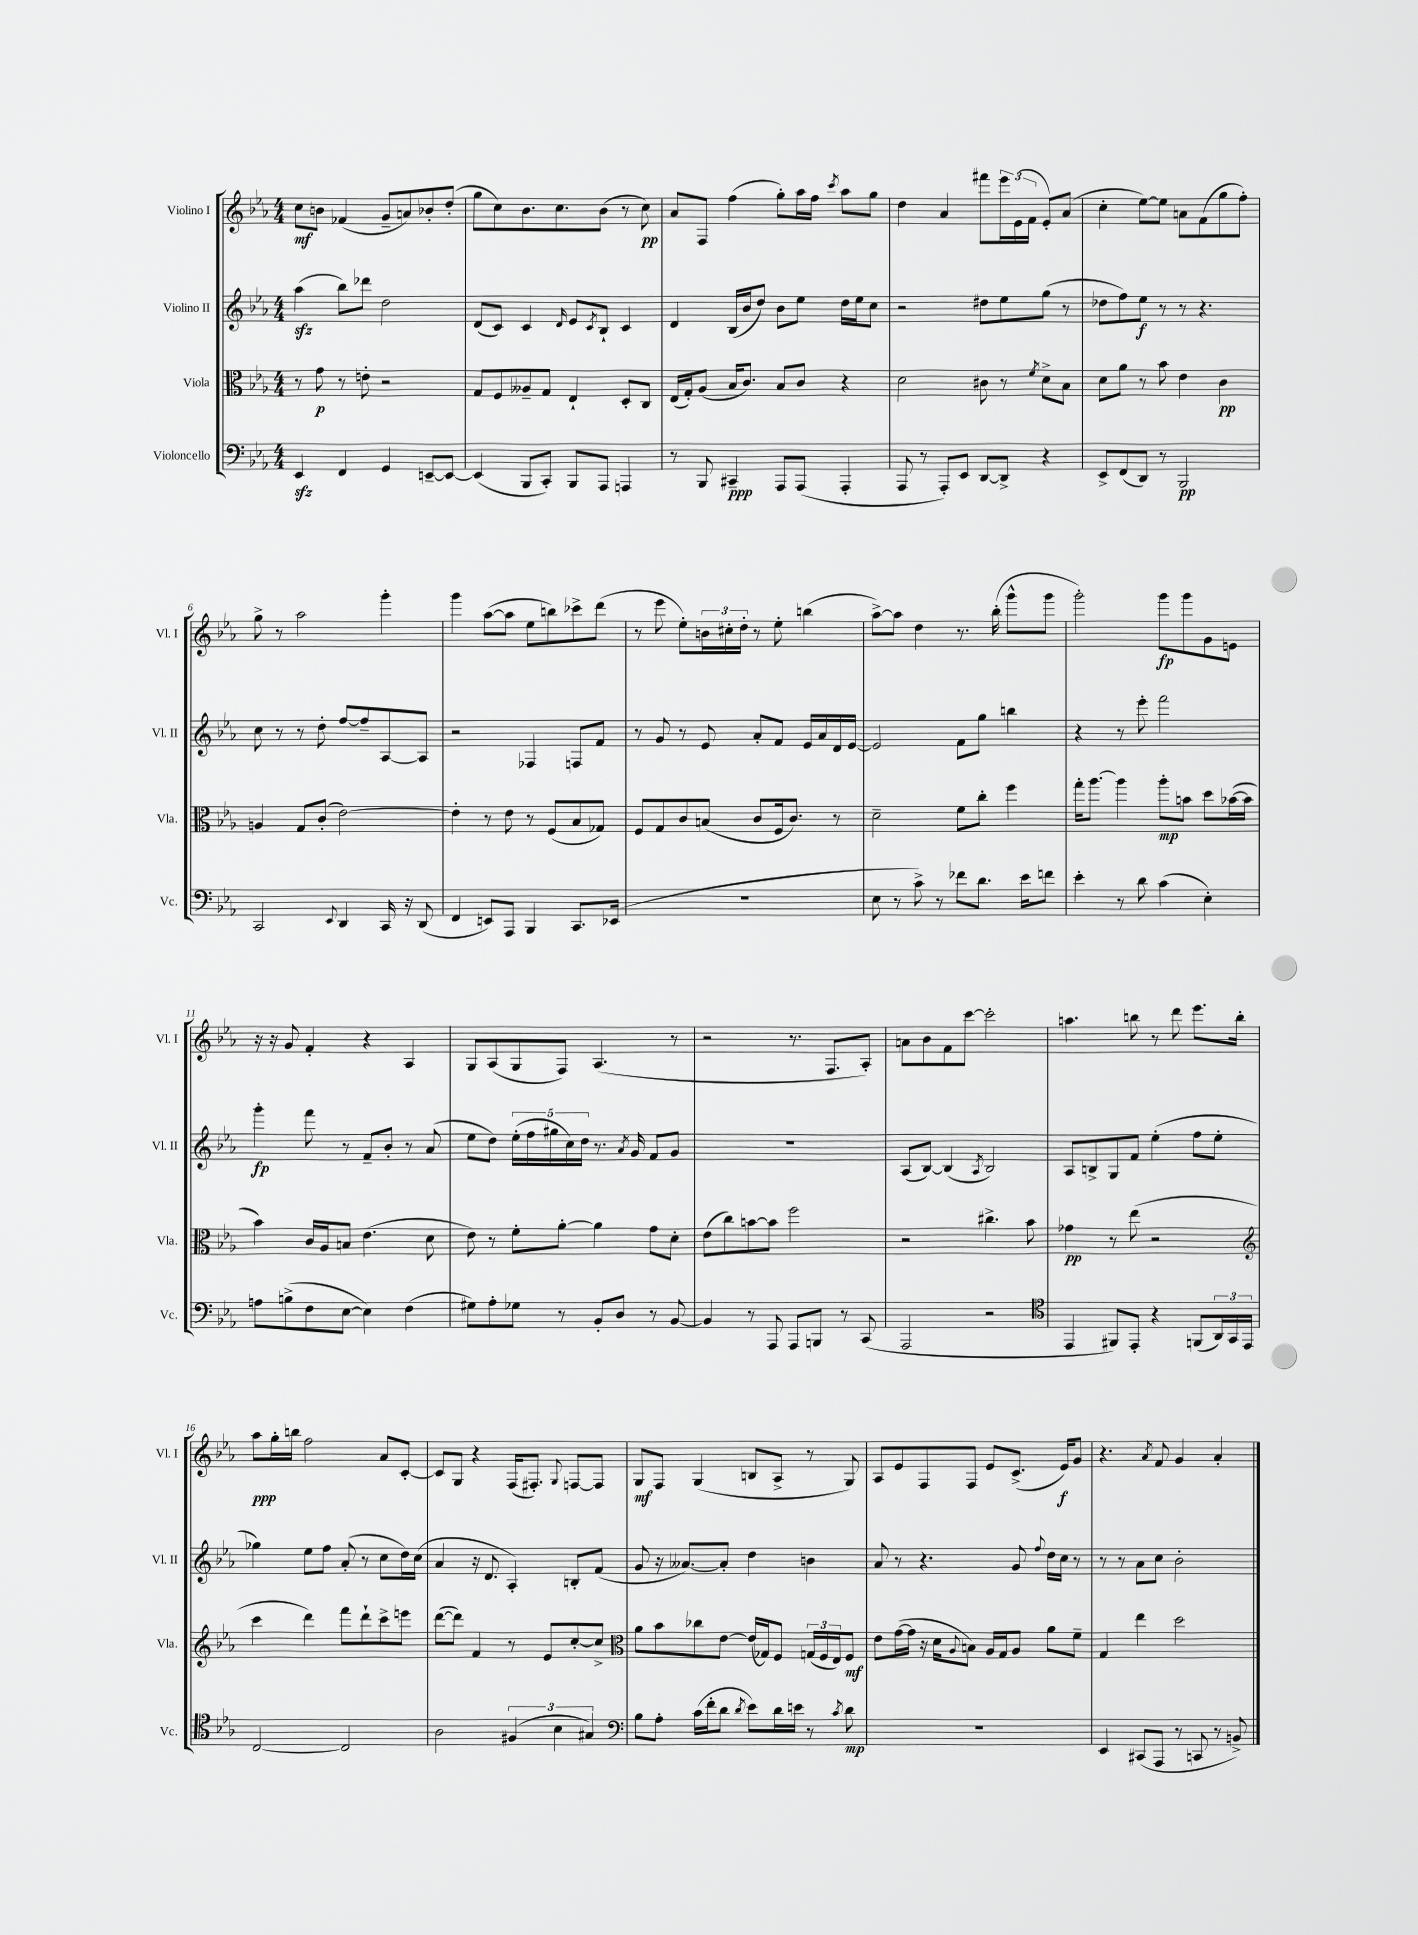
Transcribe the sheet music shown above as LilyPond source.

<<
\new StaffGroup <<
\new Staff = "s0" \with { instrumentName = "Violino I" shortInstrumentName = "Vl. I" } {
    \clef treble \key ees \major \numericTimeSignature \time 4/4
    c''8\mf b'8 fes'4( g'8-- a'8) bes'8-. d''8-.( |
    g''8 c''8) bes'8. c''8. bes'8( r8 c''8\pp) |
    aes'8 f8 f''4( g''8-.) aes''16 f''16 \acciaccatura { c'''8 } aes''8 g''8 |
    d''4 aes'4 fis'''8 \tuplet 3/2 { ees'''16 ees'16( f'16 } ees'8-.) aes'8( |
    c''4-. ees''8~) ees''8 a'8 f'8( g''8 f''8-.) |
    g''8-> r8 aes''2 g'''4-. |
    g'''4 aes''8~( aes''8 ees''8 b''8) ces'''8-> d'''8( |
    r8 ees'''8 ees''8-.) \tuplet 3/2 { b'16 cis''16-. d''16-. } r8 ees''8-. b''4( |
    aes''8~->) aes''8 d''4 r8. bes''16-.( g'''8-^ g'''8 |
    g'''2-.) g'''8\fp g'''8 g'8 e'8 |
    r16 r16 g'8 f'4-. r4 aes4 |
    g8 aes8( g8 f8) aes4.( r8 |
    r2 r8. f8. aes8-.) |
    a'8 bes'8 f'8 c'''8~ c'''2-. |
    a''4. b''8 r8 d'''8 ees'''8. b''16-. |
    aes''8\ppp g''16-. b''16 f''2 aes'8 c'8~-. |
    c'8 g8 r4 f16( fis8.-.) \appoggiatura { g8 } f8~ f8 |
    g8\mf f8 g4( b8 aes8-> r8 g8) |
    aes8 ees'8 f8 f8 ees'8 c'8.->( ees'16\f) g'8 |
    r4. \acciaccatura { aes'8 } f'8 g'4 aes'4-. \bar "|." |
}
\new Staff = "s1" \with { instrumentName = "Violino II" shortInstrumentName = "Vl. II" } {
    \clef treble \key ees \major \numericTimeSignature \time 4/4
    aes''4\sfz( bes''8) des'''8 d''2 |
    d'8( c'8) c'4 \grace { d'16 } ees'8 \acciaccatura { c'8 } bes8-! c'4 |
    d'4 bes16( bes'16 d''8) bes'8 ees''8 d''16 ees''16 c''8 |
    r2 dis''8 ees''8 g''8( r8 |
    des''8 f''8) ees''8\f r8 r8 r4. |
    c''8 r8 r8 d''8-. f''8~ f''8-- aes8~ aes8 |
    r2 fes4 f8 f'8 |
    r8 g'8 r8 ees'8 aes'8-. f'8 ees'16 aes'16 d'16 ees'16~ |
    ees'2 f'8 g''8 b''4 |
    r4 r8 ees'''8-. f'''2 |
    g'''4-.\fp f'''8 r8 f'8-- bes'8-. r8 aes'8( |
    ees''8 d''8) \tuplet 5/4 { ees''16-.( f''16 gis''16 c''16) d''16 } r8. \acciaccatura { aes'8 } g'16 f'8 g'8 |
    R1 |
    aes8( bes8~) bes4( \acciaccatura { aes8 } bes2) |
    aes8 b8-> g8 f'8 ees''4-.( f''8 ees''8-. |
    ges''4) ees''8 f''8 aes'8-.( r8 c''8 d''16) c''16( |
    aes'4 r16 d'8. aes4-.) b8-. f'8( |
    g'8 r16 aeses'8.~) aeses'8-. d''4 b'4 |
    aes'8 r8 r4. g'8 \appoggiatura { f''8 } d''16 c''16 r8 |
    r8 r8 aes'8 c''8 bes'2-. \bar "|." |
}
\new Staff = "s2" \with { instrumentName = "Viola" shortInstrumentName = "Vla." } {
    \clef alto \key ees \major \numericTimeSignature \time 4/4
    r8 g'8\p r8 e'8-. r2 |
    g8 f8 aeses8-- g8 ees4-! d8-. c8 |
    ees16( g16-.) aes8( bes16 c'8.) bes8 c'8 r4 |
    d'2 cis'8 r8 \acciaccatura { f'8 } d'8-> bes8 |
    d'8 aes'8 r8 bes'8 ees'4 c'4\pp |
    a4 g8 c'8-.( ees'2~) |
    ees'4-. r8 ees'8 r8 f8( bes8 ges8) |
    f8 g8 c'8 b8( c'8 f16 c'8.) r8 |
    d'2-- f'8 c''8-. f''4 |
    g''16-. aes''8.~ aes''4 aes''8-.\mp b'8 d''8 bes'16~( bes'16 |
    bes'4) c'16 aes16 b8 ees'4.( d'8 |
    ees'8) r8 f'8-. aes'8~-. aes'4 g'8 d'8-. |
    ees'8( c''8) b'8~ b'8 f''2 |
    r2 cis''4.-> bes'8 |
    ges'4\pp r8 ees''8( r2 |
    \clef treble c'''4 d'''4) f'''8 d'''8-! c'''8-> e'''8 |
    d'''8~( d'''8) f'4 r8 ees'8 c''8~-. c''8-> |
    \clef alto aes'8 bes'8 ces''8 ees'8~ ees'16( ges16) f8 \tuplet 3/2 { g16( f16 ees16) } f8\mf |
    ees'8 g'16~( g'16 r16 d'16 \appoggiatura { aes8 } b8) aes16 g16 aes8 aes'8 f'8-- |
    g4 ees''4 d''2 \bar "|." |
}
\new Staff = "s3" \with { instrumentName = "Violoncello" shortInstrumentName = "Vc." } {
    \clef bass \key ees \major \numericTimeSignature \time 4/4
    ees,4\sfz f,4 g,4 e,8~-- e,8~ |
    e,4( bes,,8 c,8-.) bes,,8 aes,,8 a,,4 |
    r8 bes,,8 cis,4--\ppp aes,,8 aes,,8( aes,,4-. |
    aes,,8 r8 aes,,8-.) ees,8 d,8~ d,8-> r4 |
    ees,8-> f,8( d,8) r8 bes,,2\pp |
    c,2 \appoggiatura { ees,8 } d,4 c,16 r16 d,8( |
    f,4 e,8) aes,,8 bes,,4 c,8. ees,16( |
    R1 |
    ees8 r8 c'8->) r8 fes'8 d'8. ees'16 f'8 |
    ees'4-. r8 d'8 c'4( ees4-.) |
    a8 b8->( f8 ees8~ ees4) f4( |
    gis8) aes8-. ges8 r8 bes,8-. d8 r8 bes,8~ |
    bes,4 r8 aes,,8 aes,,8 b,,8 r8 c,8( |
    aes,,2 r2 |
    \clef tenor ees,4 fis,8) ees,8-. r4 f,8( \tuplet 3/2 { aes,16) g,16 ees,16 } |
    c2~ c2 |
    aes2 \tuplet 3/2 { fis4( bes4 gis4) } |
    \clef bass bes8 aes8-. c'16( f'16-. d'8 \acciaccatura { d'8 } ees'8) d'16 e'16 r8 \acciaccatura { c'8 } d'8\mp |
    R1 |
    ees,4 cis,8( aes,,8 r8 c,8 r8 b,8->) \bar "|." |
}
>>
>>
